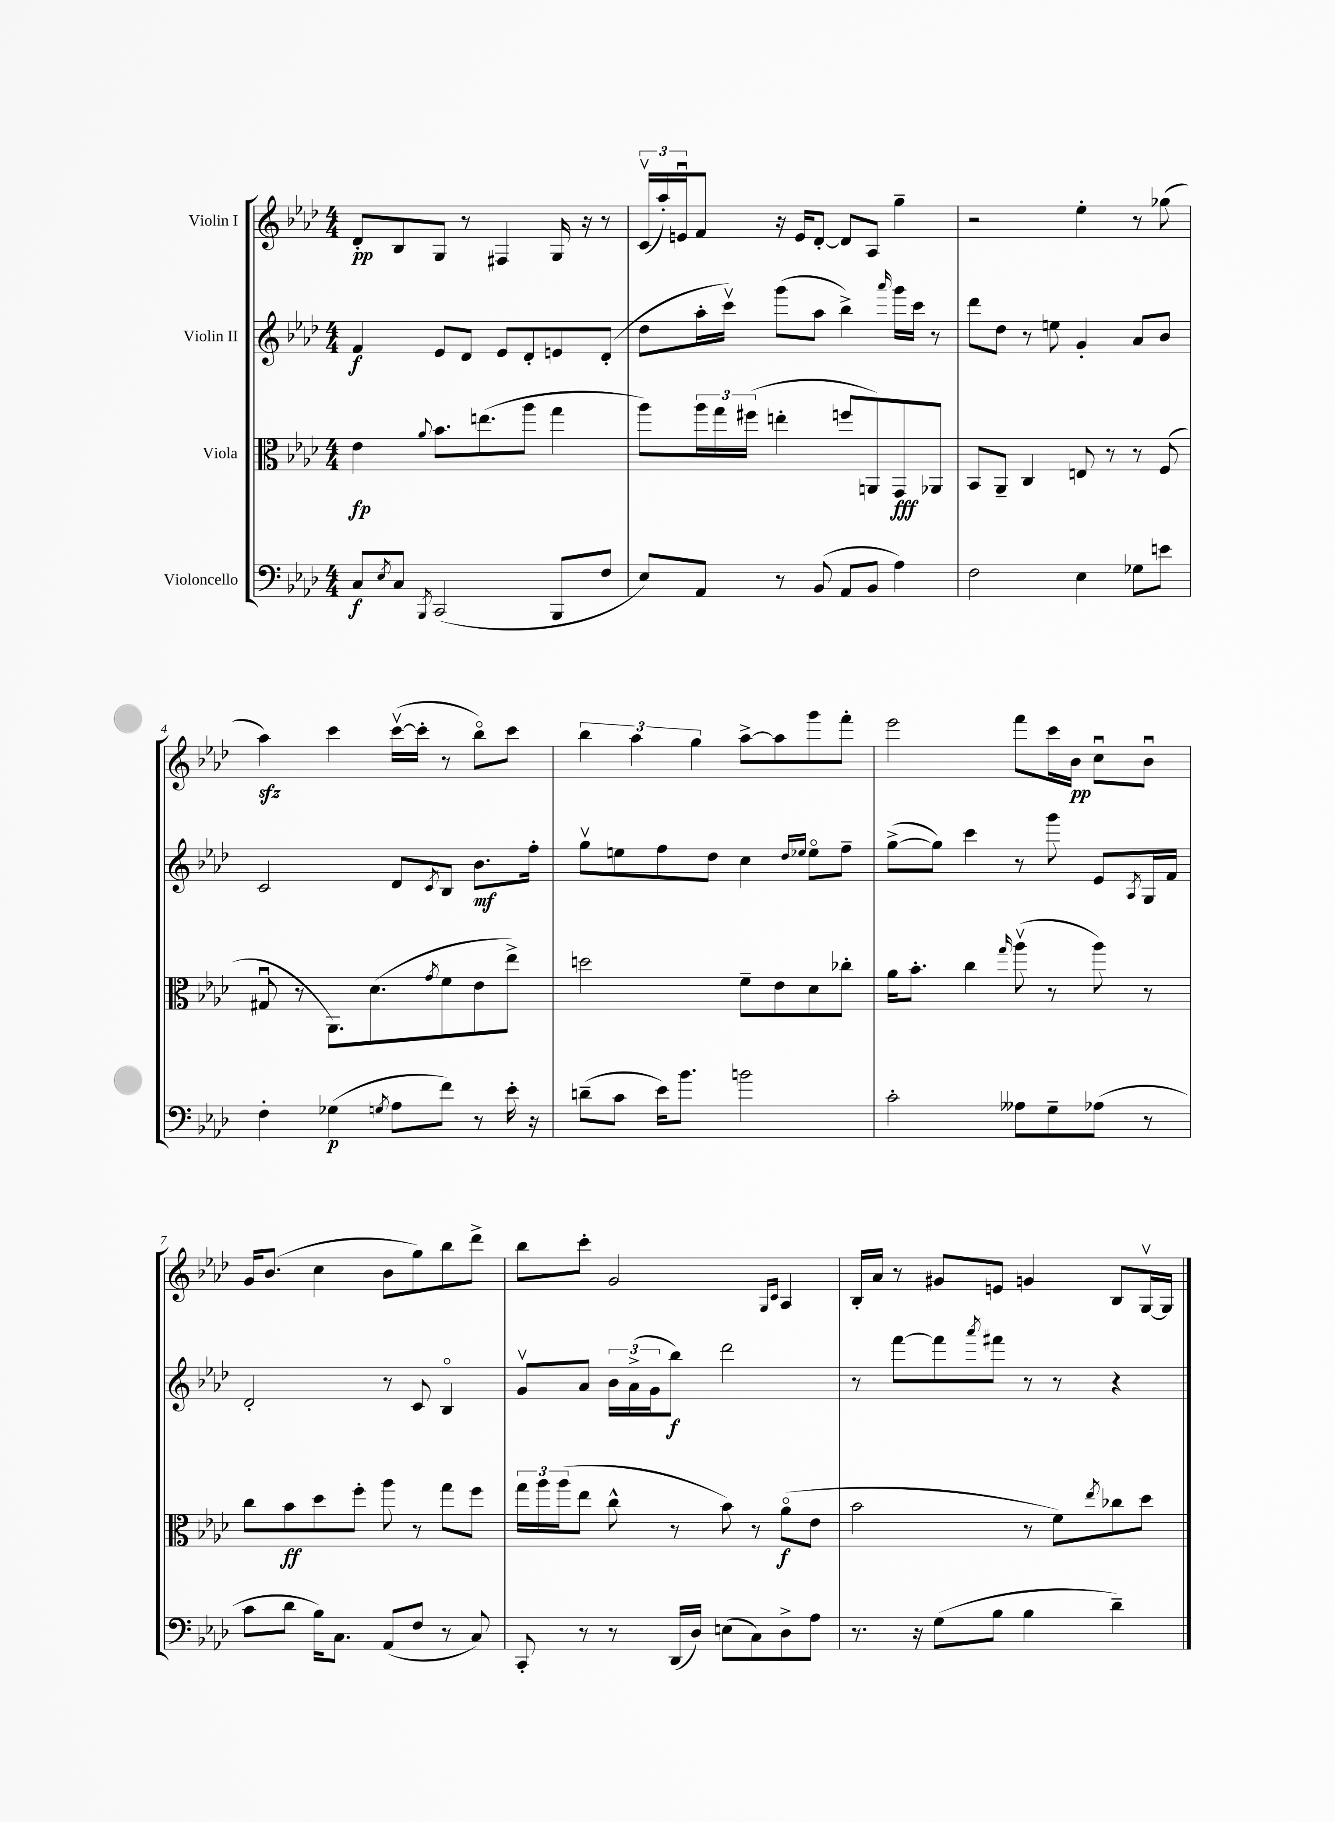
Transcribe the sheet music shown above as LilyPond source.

<<
\new StaffGroup <<
\new Staff = "s0" \with { instrumentName = "Violin I" } {
    \clef treble \key aes \major \numericTimeSignature \time 4/4
    des'8-.\pp bes8 g8 r8 fis4 g16 r16 r8 |
    \tuplet 3/2 { c'16\upbow( aes''16-.) e'16\downbow } f'8 r16 e'16 des'8~-. des'8 aes8 g''4-- |
    r2 ees''4-. r8 ges''8( |
    aes''4\sfz) c'''4 c'''16~\upbow( c'''16-. r8 bes''8\flageolet) c'''8 |
    \tuplet 3/2 { bes''4 aes''4 g''4 } aes''8~-> aes''8 g'''8 f'''8-. |
    ees'''2 f'''8 c'''16 bes'16\pp c''8\downbow bes'8\downbow |
    g'16 bes'8.( c''4 bes'8 g''8) bes''8 des'''8-> |
    bes''8 c'''8-. g'2 \grace { g16 c'16 } aes4 |
    bes16-. aes'16 r8 gis'8 e'8 g'4 bes8 g16~\upbow g16 \bar "|." |
}
\new Staff = "s1" \with { instrumentName = "Violin II" } {
    \clef treble \key aes \major \numericTimeSignature \time 4/4
    f'4\f ees'8 des'8 ees'8 des'8-. e'8 des'8-.( |
    des''8 aes''16-. c'''16\upbow) g'''8( aes''8 bes''4->) \grace { aes'''16 } g'''16 c'''16 r8 |
    des'''8 des''8 r8 e''8 g'4-. aes'8 bes'8 |
    c'2 des'8 \acciaccatura { c'8 } bes8 bes'8.\mf f''16-. |
    g''8\upbow e''8 f''8 des''8 c''4 \grace { des''16 ees''16 } ees''8\flageolet f''8-- |
    g''8~->( g''8) c'''4 r8 g'''8 ees'8 \acciaccatura { aes8 } g16 f'16 |
    des'2-. r8 c'8 bes4\flageolet |
    g'8\upbow aes'8 \tuplet 3/2 { bes'16 aes'16->( g'16 } bes''8\f) des'''2 |
    r8 f'''8~ f'''8 \acciaccatura { aes'''8 } fis'''8 r8 r8 r4 \bar "|." |
}
\new Staff = "s2" \with { instrumentName = "Viola" } {
    \clef alto \key aes \major \numericTimeSignature \time 4/4
    ees'4\fp \appoggiatura { aes'8 } bes'8. e''8.( aes''8 g''4 |
    aes''8) \tuplet 3/2 { aes''16 g''16 fis''16( } e''4-. f''8 a,8) g,8\fff aes,8 |
    bes,8 aes,8-- c4 e8 r8 r8 f8( |
    gis8\downbow r8 aes,8.) des'8.( \acciaccatura { g'8 } f'8 ees'8 ees''8->) |
    d''2 f'8-- ees'8 des'8 ces''8-. |
    aes'16 bes'8.-. c''4 \grace { g''16 } aes''8\upbow( r8 aes''8) r8 |
    c''8 bes'8\ff des''8 f''8-. aes''8 r8 g''8 f''8 |
    \tuplet 3/2 { g''16 aes''16 aes''16( } ees''8 c''8-^ r8 bes'8) r8 aes'8\flageolet\f( ees'8 |
    bes'2 r8 f'8) \acciaccatura { ees''8 } ces''8 des''8 \bar "|." |
}
\new Staff = "s3" \with { instrumentName = "Violoncello" } {
    \clef bass \key aes \major \numericTimeSignature \time 4/4
    c8\f \acciaccatura { ees8 } c8 \acciaccatura { bes,,8 } c,2( bes,,8 f8 |
    ees8) aes,8 r8 bes,8( aes,8 bes,8 aes4) |
    f2 ees4 ges8 e'8 |
    f4-. ges4\p( \acciaccatura { g8 } aes8 f'8) r8 ees'16-. r16 |
    d'8--( c'8 ees'16) bes'8. b'2 |
    c'2-. aeses8 g8-- aes8( r8 |
    c'8 des'8 bes16) c8. aes,8( f8 r8 c8) |
    c,8-. r8 r8 des,16( des16) e8( c8) des8-> aes8 |
    r8. r16 g8( bes8 bes4 des'4--) \bar "|." |
}
>>
>>
